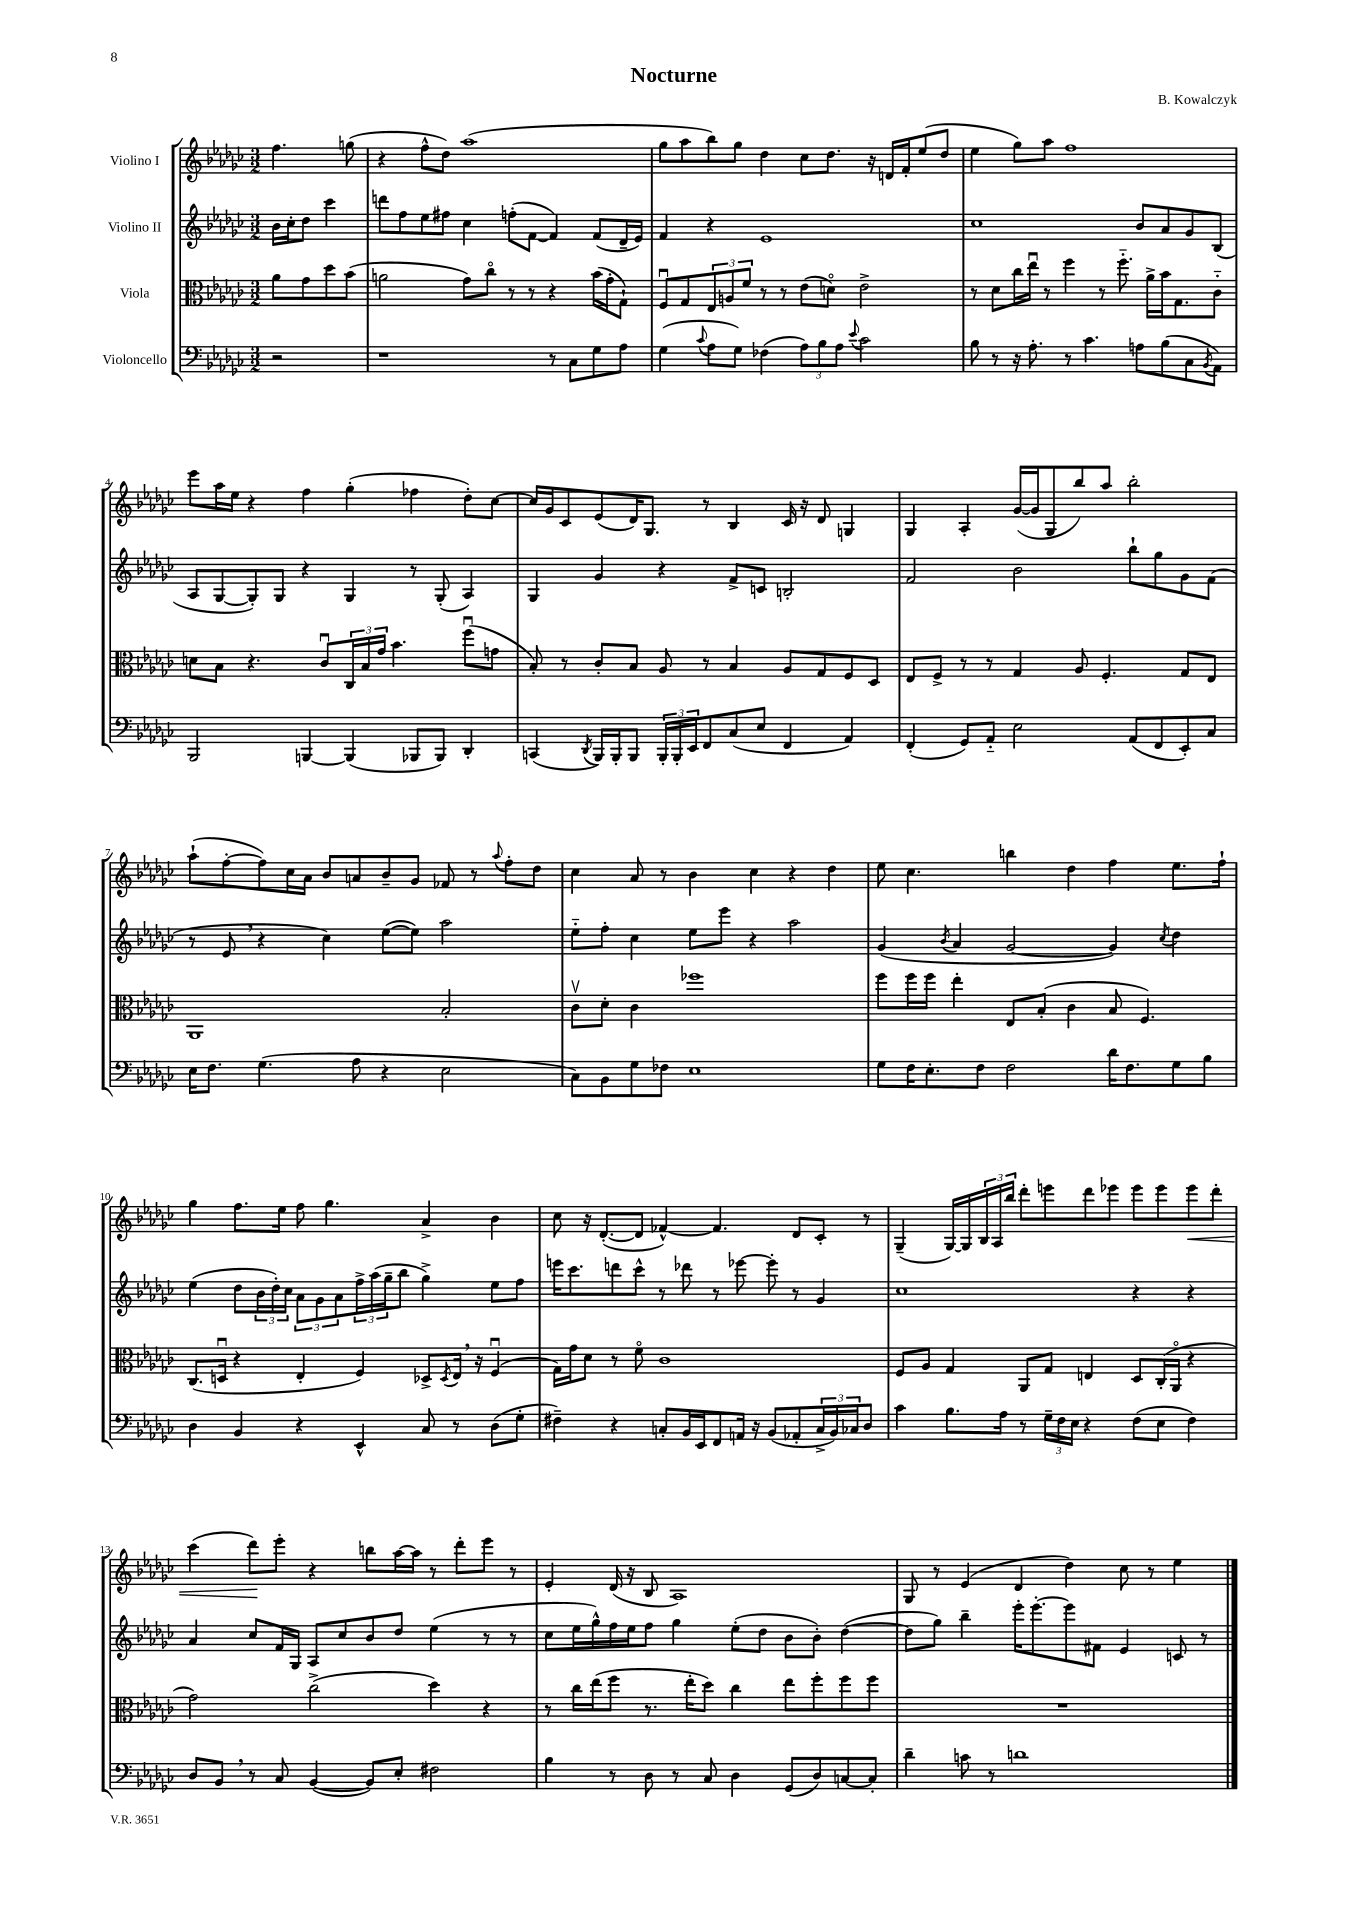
\header { title = "Nocturne" composer = "B. Kowalczyk" }
<<
\new StaffGroup <<
\new Staff = "s0" \with { instrumentName = "Violino I" } {
    \clef treble \key ges \major \numericTimeSignature \time 3/2 \partial 2
    f''4. g''8( |
    r4 f''8-^ des''8) aes''1( |
    ges''8 aes''8 bes''8) ges''8 des''4 ces''8 des''8. r16 d'16 f'16-. ees''8( des''8 |
    ees''4 ges''8) aes''8 f''1 |
    ees'''8 aes''16 ees''16 r4 f''4 ges''4-.( fes''4 des''8-.) ces''8~ |
    ces''16 ges'16 ces'8 ees'8( des'16) ges8. r8 bes4 ces'16 r16 des'8 g4 |
    ges4 aes4-. ges'16~( ges'16 ges8 bes''8) aes''8 bes''2-. |
    aes''8-!( f''8~-. f''8) ces''16 aes'16 bes'8 a'8 bes'8-- ges'8 fes'8 r8 \appoggiatura { aes''8 } f''8-. des''8 |
    ces''4 aes'8 r8 bes'4 ces''4 r4 des''4 |
    ees''8 ces''4. b''4 des''4 f''4 ees''8. f''16-! |
    ges''4 f''8. ees''16 f''8 ges''4. aes'4-> bes'4 |
    ces''8 r16 des'8.~-.( des'8 fes'4~-^) fes'4. des'8 ces'8-. r8 |
    ges4--( ges16~) ges16 \tuplet 3/2 { bes16 aes16 bes''16 } des'''8-. e'''8 des'''8 ees'''8 ees'''8 ees'''8 ees'''8\< des'''8-. |
    ces'''4( des'''8\!) ees'''8-. r4 b''8 aes''16~ aes''16 r8 des'''8-. ees'''8 r8 |
    ees'4-. des'16( r16 bes8 aes1) |
    ges8 r8 ees'4( des'4 des''4) ces''8 r8 ees''4 \bar "|." |
}
\new Staff = "s1" \with { instrumentName = "Violino II" } {
    \clef treble \key ges \major \numericTimeSignature \time 3/2 \partial 2
    bes'16 ces''16-. des''8 ces'''4 |
    d'''8 f''8 ees''8 fis''8 ces''4 f''8-.( f'8~ f'4) f'8( des'16-- ees'16) |
    f'4 r4 ees'1 |
    ces''1 bes'8 aes'8 ges'8 bes8( |
    aes8 ges8~ ges8-.) ges8 r4 ges4 r8 ges8-.( aes4) |
    ges4 ges'4 r4 f'8-> c'8 b2-. |
    f'2 bes'2 bes''8-! ges''8 ges'8 f'8( |
    r8 ees'8 \breathe r4 ces''4) ees''8~( ees''8) aes''2 |
    ees''8-_ f''8-. ces''4 ees''8 ees'''8 r4 aes''2 |
    ges'4( \acciaccatura { bes'8 } aes'4 ges'2~ ges'4) \acciaccatura { ces''8 } des''4 |
    ees''4( des''8 \tuplet 3/2 { bes'16 des''16-.) ces''16 } \tuplet 3/2 { aes'8 ges'8 aes'8 } \tuplet 3/2 { f''16-> aes''16( ges''16-- } bes''8 ges''4->) ees''8 f''8 |
    e'''16 ces'''8. d'''8 ces'''8-^ r8 des'''8 r8 ees'''8~ ees'''8-. r8 ges'4 |
    ces''1 r4 r4 |
    aes'4 ces''8 f'16 ges16 aes8 ces''8 bes'8 des''8 ees''4( r8 r8 |
    ces''8 ees''16 ges''16-^) f''16 ees''16 f''8 ges''4 ees''8-.( des''8 bes'8 bes'8-.) des''4~( |
    des''8 ges''8) bes''4-- ees'''16-. ees'''8.~-. ees'''8 fis'8 ees'4 c'8 r8 \bar "|." |
}
\new Staff = "s2" \with { instrumentName = "Viola" } {
    \clef alto \key ges \major \numericTimeSignature \time 3/2 \partial 2
    aes'8 ges'8 des''8 bes'8( |
    a'2 ges'8) ces''8\flageolet r8 r8 r4 bes'16( ges'16-. ges8-!) |
    f8\downbow ges8 \tuplet 3/2 { ees8 a8 f'8 } r8 r8 ees'8( d'8\flageolet) ees'2-> |
    r8 des'8 ces''16 ees''16\downbow r8 f''4 r8 f''8.-_ aes'16-> bes'16 ges8. ces'8-_ |
    d'8 bes8 r4. ces'8\downbow \tuplet 3/2 { ces16 bes16 ges'16 } bes'4. f''8\downbow( g'8 |
    bes8-.) r8 ces'8-. bes8 aes8 r8 bes4 aes8 ges8 f8 des8 |
    ees8 f8-> r8 r8 ges4 aes8 f4.-. ges8 ees8 |
    aes,1 bes2-. |
    ces'8\upbow des'8-. ces'4 fes''1 |
    f''8 f''16 f''16 ees''4-. ees8 bes8-.( ces'4 bes8 f4.) |
    ces8.( d16\downbow r4 ees4-. f4) des8-> \acciaccatura { des8 } ees16 \breathe r16 f4\downbow( |
    ges16) ges'16 des'8 r8 f'8\flageolet ces'1 |
    f8 aes8 ges4 aes,8 ges8 e4 des8 ces16-.( aes,16\flageolet r4 |
    ges'2) ces''2->( des''4) r4 |
    r8 ces''16 ees''16( f''8 r8. ees''16-. des''8) ces''4 ees''8 f''8-. f''8 f''8 |
    R1. \bar "|." |
}
\new Staff = "s3" \with { instrumentName = "Violoncello" } {
    \clef bass \key ges \major \numericTimeSignature \time 3/2 \partial 2
    r2 |
    r1 r8 ces8 ges8 aes8 |
    ges4( \appoggiatura { ces'8 } aes8 ges8) fes4( \tuplet 3/2 { aes8) bes8 aes8 } \appoggiatura { ees'8 } ces'2 |
    bes8 r8 r16 aes8.-. r8 ces'4. a8 bes8( ces8 \acciaccatura { bes,8 } aes,8) |
    bes,,2 b,,4~ b,,4( bes,,8 bes,,8) des,4-. |
    c,4( \acciaccatura { des,8 } bes,,16) bes,,16-. bes,,8 \tuplet 3/2 { bes,,16-. bes,,16-. ees,16 } f,8 ces8( ees8 f,4 aes,4) |
    f,4-.( ges,8) aes,8-_ ees2 aes,8( f,8 ees,8-.) ces8 |
    ees16 f8. ges4.( aes8 r4 ees2 |
    ces8) bes,8 ges8 fes8 ees1 |
    ges8 f16 ees8.-. f8 f2 des'16 f8. ges8 bes8 |
    des4 bes,4 r4 ees,4-^ ces8 r8 des8( ges8-. |
    fis4--) r4 c8-. bes,16 ees,16 f,8 a,16 r16 bes,8( aes,8-. \tuplet 3/2 { c16-> bes,16) ces16 } des8 |
    ces'4 bes8. aes16 r8 \tuplet 3/2 { ges16-- f16 ees16 } r4 f8( ees8 f4) |
    des8 bes,8 \breathe r8 ces8 bes,4~( bes,8) ees8-. fis2 |
    bes4 r8 des8 r8 ces8 des4 ges,8( des8) c8~ c8-. |
    des'4-- c'8 r8 d'1 \bar "|." |
}
>>
>>
